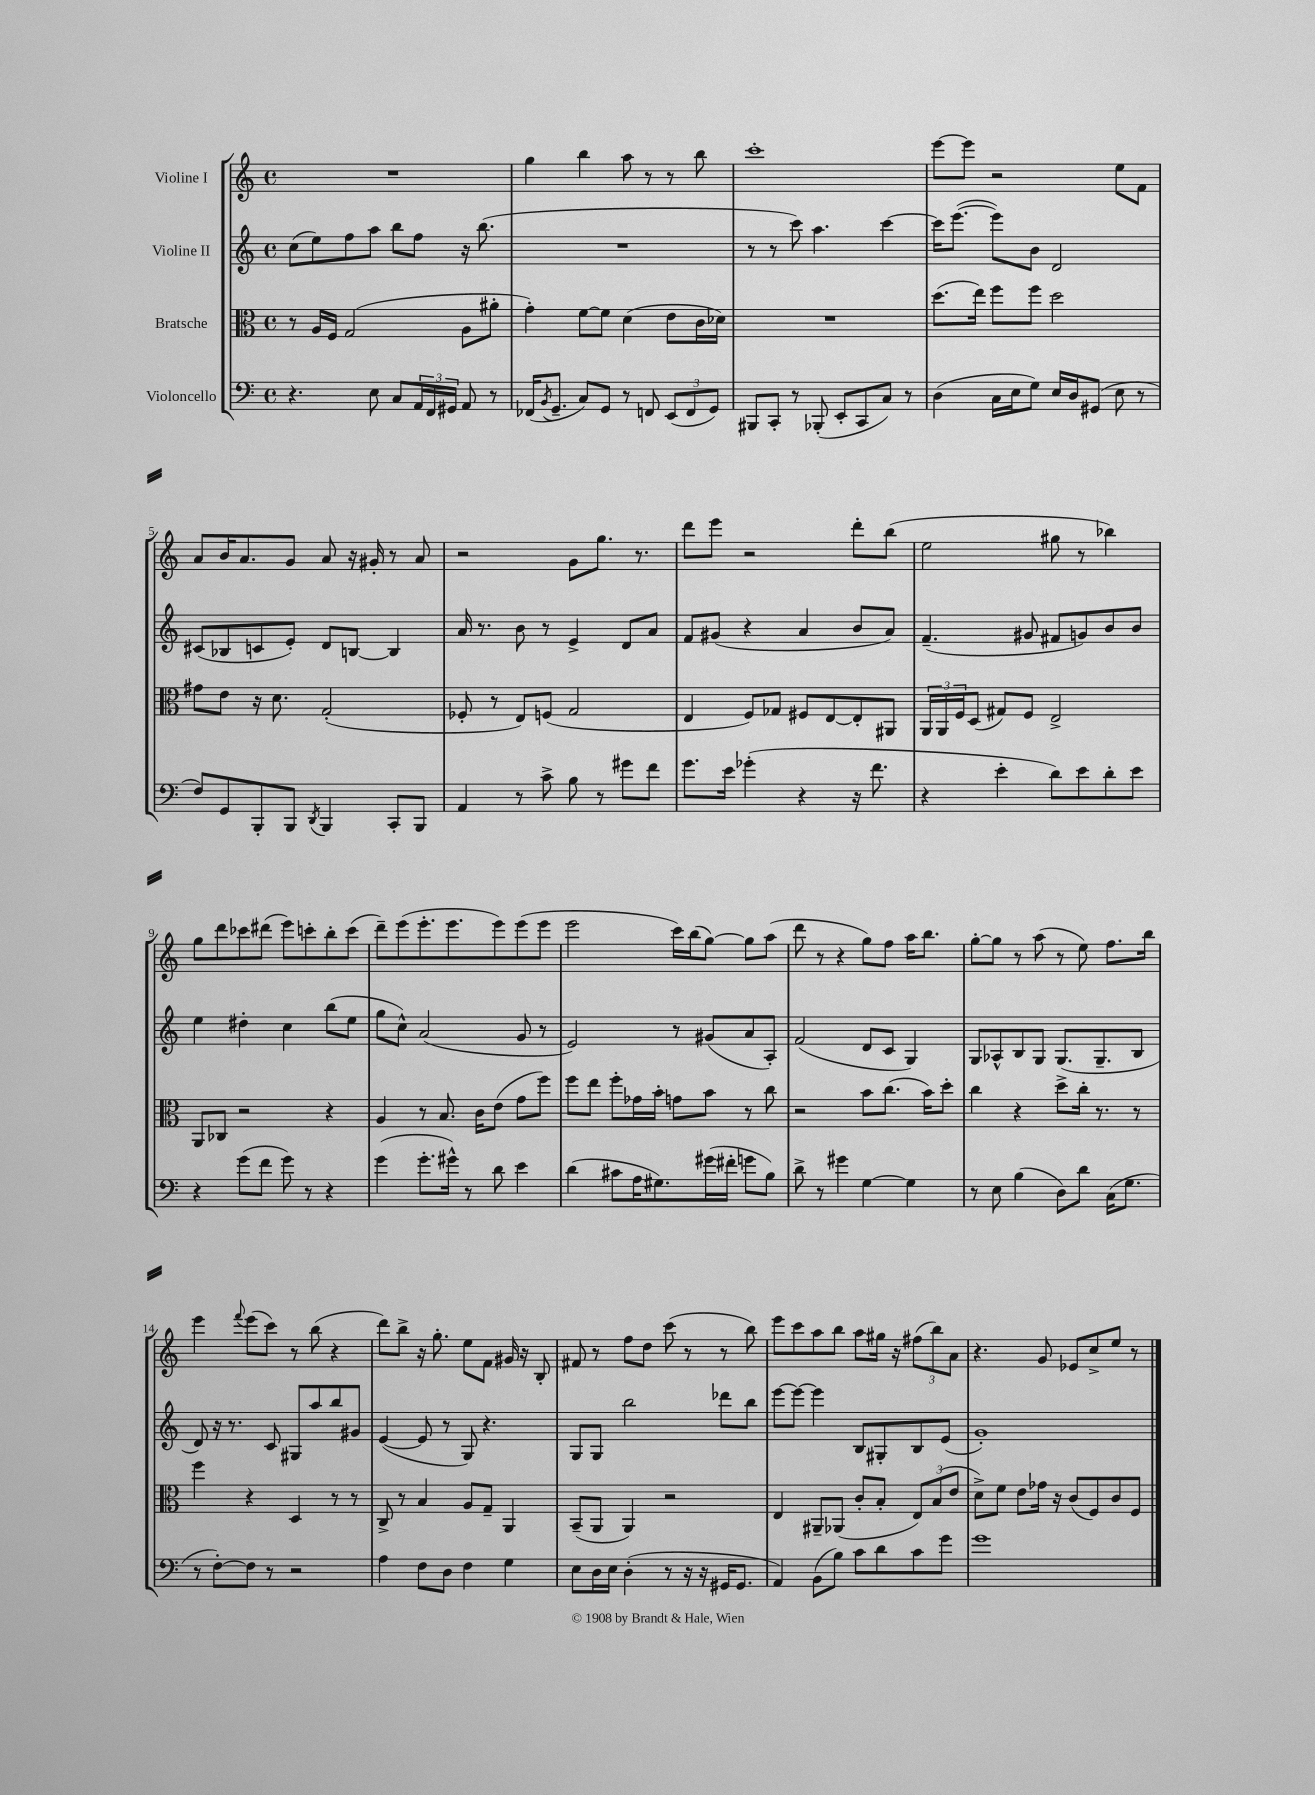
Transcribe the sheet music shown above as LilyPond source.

<<
\new StaffGroup <<
\new Staff = "s0" \with { instrumentName = "Violine I" } {
    \clef treble \key c \major \defaultTimeSignature \time 4/4
    R1 |
    g''4 b''4 a''8 r8 r8 b''8 |
    c'''1-. |
    e'''8~ e'''8 r2 e''8 f'8 |
    a'8 b'16 a'8. g'8 a'8 r16 gis'16-. r8 a'8 |
    r2 g'8 g''8. r8. |
    d'''8 e'''8 r2 d'''8-. b''8( |
    e''2 gis''8 r8 bes''4) |
    g''8 d'''8 ces'''8 dis'''8( e'''8) c'''8-. b''8-. c'''8( |
    d'''8--) e'''8( e'''8.-. e'''8. e'''8) e'''8( e'''8 |
    e'''2 c'''16) b''16( g''8~) g''8 a''8( |
    d'''8 r8 r4 g''8) f''8 a''16 b''8. |
    g''8~-. g''8 r8 a''8( r8 e''8) f''8. b''16 |
    e'''4 \appoggiatura { f'''8 } e'''8( c'''8) r8 b''8( r4 |
    d'''8) b''8-> r16 g''8.-. e''8 f'8 gis'16 r16 b8-. |
    fis'8 r8 f''8 d''8 c'''8( r8 r8 b''8) |
    e'''8 c'''8 a''8 b''8 a''8 gis''16 r16 \tuplet 3/2 { fis''8( b''8) a'8 } |
    r4. g'8 ees'8 c''8-> e''8 r8 \bar "|." |
}
\new Staff = "s1" \with { instrumentName = "Violine II" } {
    \clef treble \key c \major \defaultTimeSignature \time 4/4
    c''8( e''8) f''8 a''8 b''8 f''8 r16 b''8.( |
    R1 |
    r8 r8 c'''8) a''4. c'''4~ |
    c'''16 e'''8.~( e'''8) b'8 d'2 |
    cis'8( bes8 c'8 e'8-.) d'8 b8~ b4 |
    a'16 r8. b'8 r8 e'4-> d'8 a'8 |
    f'8 gis'8( r4 a'4 b'8 a'8) |
    f'4.--( gis'8 fis'8 g'8) b'8 b'8 |
    e''4 dis''4-. c''4 b''8( e''8 |
    g''8 c''8-^) a'2( g'8 r8 |
    e'2) r8 gis'8( a'8 a8-.) |
    f'2( d'8 c'8 g4) |
    g8 aes8-^ b8 g8 g8.( g8.-- b8 |
    d'8) r16 r8. c'8 gis8 a''8 b''8 gis'8 |
    e'4~( e'8 r8 g8) r4. |
    g8 g8 b''2 des'''8 b''8 |
    e'''8~ e'''8~ e'''4 b8 gis8-. b8 e'8( |
    g'1-.) \bar "|." |
}
\new Staff = "s2" \with { instrumentName = "Bratsche" } {
    \clef alto \key c \major \defaultTimeSignature \time 4/4
    r8 a16 f16 g2( a8 ais'8-. |
    g'4-.) f'8~ f'8 d'4( e'8 c'16 des'16) |
    R1 |
    d''8.( e''16) f''8 f''8 d''2 |
    gis'8 e'8 r16 d'8. g2-.( |
    fes8-. r8 e8) f8( g2 |
    e4 f8) ges8 fis8 e8~ e8-. ais,8 |
    \tuplet 3/2 { a,16 a,16 f16 } d8( gis8) f8 e2-> |
    a,8 ces8 r2 r4 |
    a4 r8 b8. c'16 e'8( g'8 f''8) |
    f''8 e''8 f''8-. ges'16 b'16-. g'8 b'8 r8 c''8 |
    r2 b'8 c''8.( b'16) d''8-. |
    c''4 r4 d''8-> c''16-. r8. r8 |
    f''4 r4 d4 r8 r8 |
    c8-> r8 b4 a8 g8-- a,4 |
    b,8--( a,8 a,4) r2 |
    e4 ais,8-- aes,8( c'8-. b8-. \tuplet 3/2 { e8) b8( e'8 } |
    d'8->) f'8 e'8 ges'16 r16 c'8( f8) c'8 f8 \bar "|." |
}
\new Staff = "s3" \with { instrumentName = "Violoncello" } {
    \clef bass \key c \major \defaultTimeSignature \time 4/4
    r4. e8 c8 \tuplet 3/2 { a,16 f,16 gis,16 } a,8 r8 |
    fes,16( \acciaccatura { b,8 } g,8.-- c8) g,8 r8 f,8 \tuplet 3/2 { e,8( f,8 g,8) } |
    bis,,8 c,8-. r8 bes,,8-.( e,8-. c,8 c8) r8 |
    d4( c16 e16 g8) e16 d16 gis,8( e8 r8 |
    f8) g,8 b,,8-. b,,8 \acciaccatura { d,8 } b,,4 c,8-. b,,8 |
    a,4 r8 c'8-> b8 r8 gis'8 f'8 |
    g'8. e'16 ges'4-.( r4 r16 f'8. |
    r4 e'4-. d'8) e'8 d'8-. e'8 |
    r4 g'8( f'8 g'8) r8 r4 |
    g'4( g'8.-. gis'16-^) r8 d'8 e'4 |
    d'4( cis'8 a16 gis8.) gis'16( fis'16-. g'8 b8) |
    d'8-> r8 gis'4 g4~ g4 |
    r8 e8 b4( d8) d'8 c16( g8. |
    r8 f8~-.) f8 r8 r2 |
    a4 f8 d8 f4 g4 |
    e8 d16 e16 d4-.( r8 r16 r16 gis,16 gis,8. |
    a,4) b,8( b8) c'8 d'8 c'8 g'8 |
    g'1 \bar "|." |
}
>>
>>
